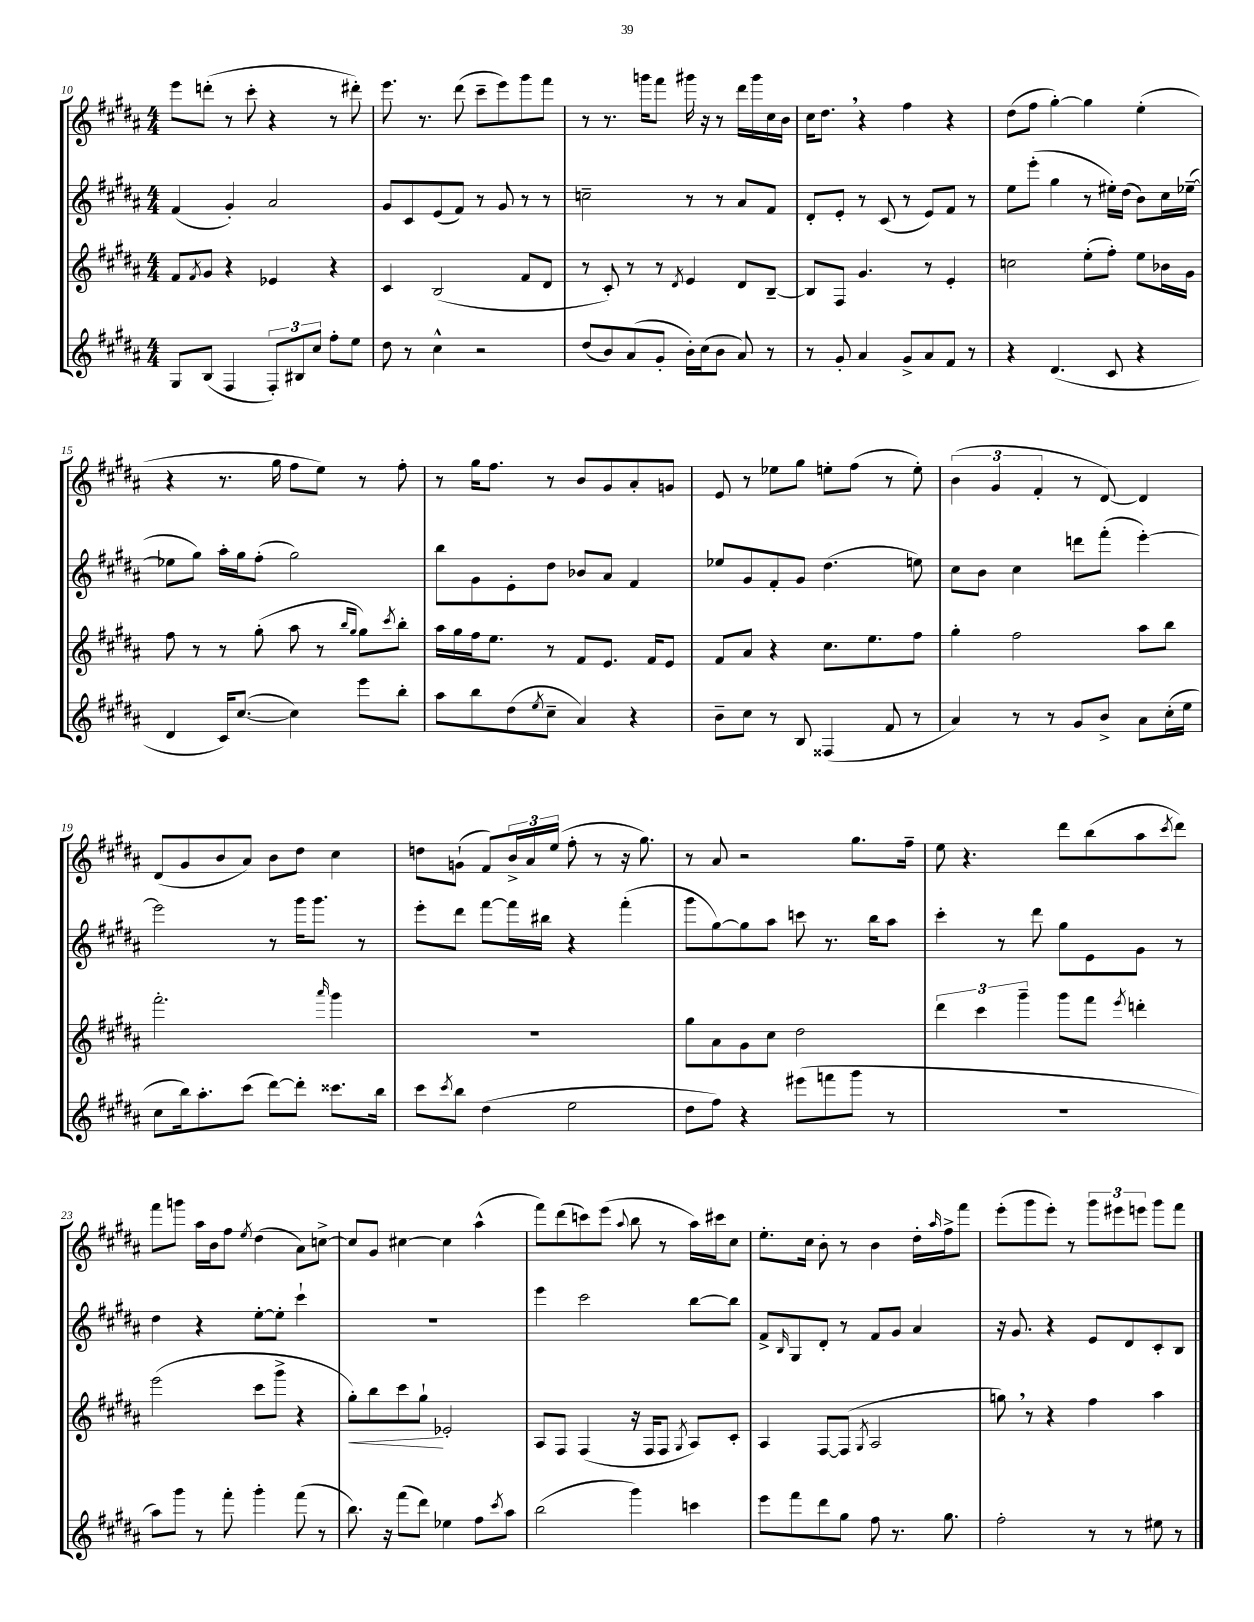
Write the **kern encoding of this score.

**kern	**kern	**kern	**kern
*staff4	*staff3	*staff2	*staff1
*clefG2	*clefG2	*clefG2	*clefG2
*k[f#c#g#d#a#]	*k[f#c#g#d#a#]	*k[f#c#g#d#a#]	*k[f#c#g#d#a#]
*M4/4	*M4/4	*M4/4	*M4/4
8G#	8f#	(4f#	8eee
.	8qf#	.	.
(8B	8g#	.	(8ddd'
4F#	4r	4g#')	8r
.	.	.	8ccc#'
12F#')	4e-	2a#	4r
12B#	.	.	.
12cc#	.	.	.
8ff#'	4r	.	8r
8ee	.	.	8ddd#')
=	=	=	=
8dd#	4c#	8g#	8.eee
8r	.	8c#	.
.	.	.	8.r
4cc#^^	(2B	(8e	.
.	.	8f#)	(8ddd#
2r	.	8r	8ccc#~
.	.	8g#	8eee)
.	8f#	8r	8ggg#
.	8d#	8r	8fff#
=	=	=	=
(8dd#	8r	2cc~	8r
8b)	8c#')	.	8.r
(8a#	8r	.	.
.	.	.	16ggg
8g#'	8r	.	8fff#
.	8qd#	.	.
16b')	4e	8r	16ggg#
(16cc#	.	.	16r
8b	.	8r	8r
8a#)	8d#	8a#	16ddd#
.	.	.	16ggg#
8r	[8B~	8f#	16cc#
.	.	.	16b
=	=	=	=
8r	8B]	8d#'	16cc#
.	.	.	8.dd#
8g#'	8F#	8e'	.
4a#	4.g#	8r	4r
.	.	(8c#	.
8g#^	.	8r	4ff#
8a#	8r	8e)	.
8f#	4e'	8f#	4r
8r	.	8r	.
=	=	=	=
4r	2cc	8ee	(8dd#
.	.	(8eee'	8ff#
(4.d#	.	4gg#	[4gg#')
.	(8ee'	8r	4gg#]
8c#	8ff#')	16ee#')	.
.	.	(16dd#	.
4r	8ee	8b)	(4ee'
.	16b-	16cc#	.
.	16g#	([16ee-~	.
=	=	=	=
4d#	8ff#	8ee-]	4r
.	8r	8gg#)	.
16c#)	8r	16aa#'	8.r
([8.cc#	.	16gg#	.
.	(8gg#'	(8ff#'	.
.	.	.	16gg#
4cc#])	8aa#	2gg#)	8ff#
.	8r	.	8ee)
.	16qqbb	.	.
.	16qqgg#	.	.
8eee	8gg#)	.	8r
.	8qccc#	.	.
8bb'	8bb'	.	8ff#'
=	=	=	=
8aa#	16aa#	8bb	8r
.	16gg#	.	.
8bb	16ff#	8g#	16gg#
.	8.ee	.	8.ff#
(8dd#	.	8e'	.
8qee	.	.	.
8cc#~	8r	8dd#	8r
4a#)	8f#	8b-	8b
.	8.e	8a#	8g#
4r	.	4f#	8a#'
.	16f#	.	.
.	8e	.	8g
=	=	=	=
8b~	8f#	8ee-	8e
8cc#	8a#	8g#	8r
8r	4r	8f#'	8ee-
8B	.	8g#	8gg#
(4F##	8.cc#	(4.dd#	8ee'
.	.	.	(8ff#
.	8.ee	.	.
8f#	.	.	8r
8r	8ff#	8ee)	8ee')
=	=	=	=
4a#)	4gg#'	8cc#	(6b
.	.	8b	.
.	.	.	6g#
8r	2ff#	4cc#	.
.	.	.	6f#'
8r	.	.	.
8g#	.	8ddd	8r
8b^	.	(8fff#'	[8d#)
8a#	8aa#	[4eee')	4d#]
(16cc#'	8bb	.	.
16ee	.	.	.
=	=	=	=
8cc#	2.fff#'	2eee]	(8d#
16bb)	.	.	8g#
8.aa#'	.	.	.
.	.	.	8b
(8ccc#	.	.	8a#)
[8ddd#)	.	8r	8b
8ddd#']	.	16ggg#	8dd#
.	.	8.ggg#	.
.	16qqaaa#	.	.
8.ccc##	4ggg#	.	4cc#
.	.	8r	.
16bb	.	.	.
=	=	=	=
8ccc#	1r	8eee'	8dd
8qccc#	.	.	.
8bb	.	8ddd#	(8g`
(4dd#	.	[8fff#	8f#)
.	.	16fff#]	24b^
.	.	.	24a#
.	.	16bb#	.
.	.	.	(24ee
2ee	.	4r	8ff#'
.	.	.	8r
.	.	(4fff#'	16r
.	.	.	8.gg#)
=	=	=	=
8dd#	8gg#	8ggg#	8r
8ff#)	8a#	[8gg#)	8a#
4r	8g#	8gg#]	2r
.	8cc#	8aa#	.
(8eee#	2dd#	8ccc	.
8fff	.	8.r	.
8ggg#	.	.	8.gg#
.	.	16bb	.
8r	.	8aa#	.
.	.	.	16ff#~
=	=	=	=
1r	6ddd#	4ccc#'	8ee
.	.	.	4.r
.	6ccc#	.	.
.	.	8r	.
.	6ggg#~	.	.
.	.	8ddd#	.
.	8ggg#	8gg#	8ddd#
.	8fff#	8e	(8bb
.	8qeee	.	.
.	4ddd'	8g#	8aa#
.	.	.	8qccc#
.	.	8r	8ddd#)
=	=	=	=
8aa#)	(2eee	4dd#	8fff#
8ggg#	.	.	8ggg
8r	.	4r	16aa#
.	.	.	16b
8fff#'	.	.	8ff#
.	.	.	8qee
4ggg#'	8ccc#	[8ee'	(4dd#
.	8ggg#^	8ee']	.
(8fff#	4r	4ccc#`	8a#)
8r	.	.	[8cc^
=	=	=	=
8.bb)	8gg#')	1r	8cc]
.	8bb	.	8g#
16r	.	.	.
(8fff#	8ccc#	.	[4cc#
8ddd#)	8gg#`	.	.
4ee-	2e-'	.	4cc#]
8ff#	.	.	(4aa#^^
8qccc#	.	.	.
8aa#	.	.	.
=	=	=	=
(2bb	8A#	4eee	8fff#)
.	8F#	.	(8ddd#
.	(4F#	2ccc#	8ccc)
.	.	.	(8eee
.	.	.	8qqaa#
4ggg#)	16r	.	8bb
.	16F#	.	.
.	8F#	.	8r
.	8qG#	.	.
4ccc	8A#)	[8bb	16aa#)
.	.	.	16ccc#
.	8c#'	8bb]	8cc#
=	=	=	=
8eee	4A#	8f#^	8.ee'
.	.	16qqB	.
8fff#	.	8G#	.
.	.	.	16cc#
8ddd#	[8F#	8d#'	8b'
8gg#	(8F#]	8r	8r
.	8qG#	.	.
8ff#	2A#	8f#	4b
8.r	.	8g#	.
.	.	4a#	16dd#'
.	.	.	16qqaa#
8.gg#	.	.	16ff#^
.	.	.	8fff#
=	=	=	=
2ff#'	8gg)	16r	(8eee'
.	.	8.g#	.
.	8r	.	8ggg#
.	4r	4r	8eee')
.	.	.	8r
8r	4ff#	8e	12ggg#
.	.	.	12eee#
8r	.	8d#	.
.	.	.	12eee
8ee#	4aa#	8c#'	8ggg#
8r	.	8B	8fff#
==	==	==	==
*-	*-	*-	*-
